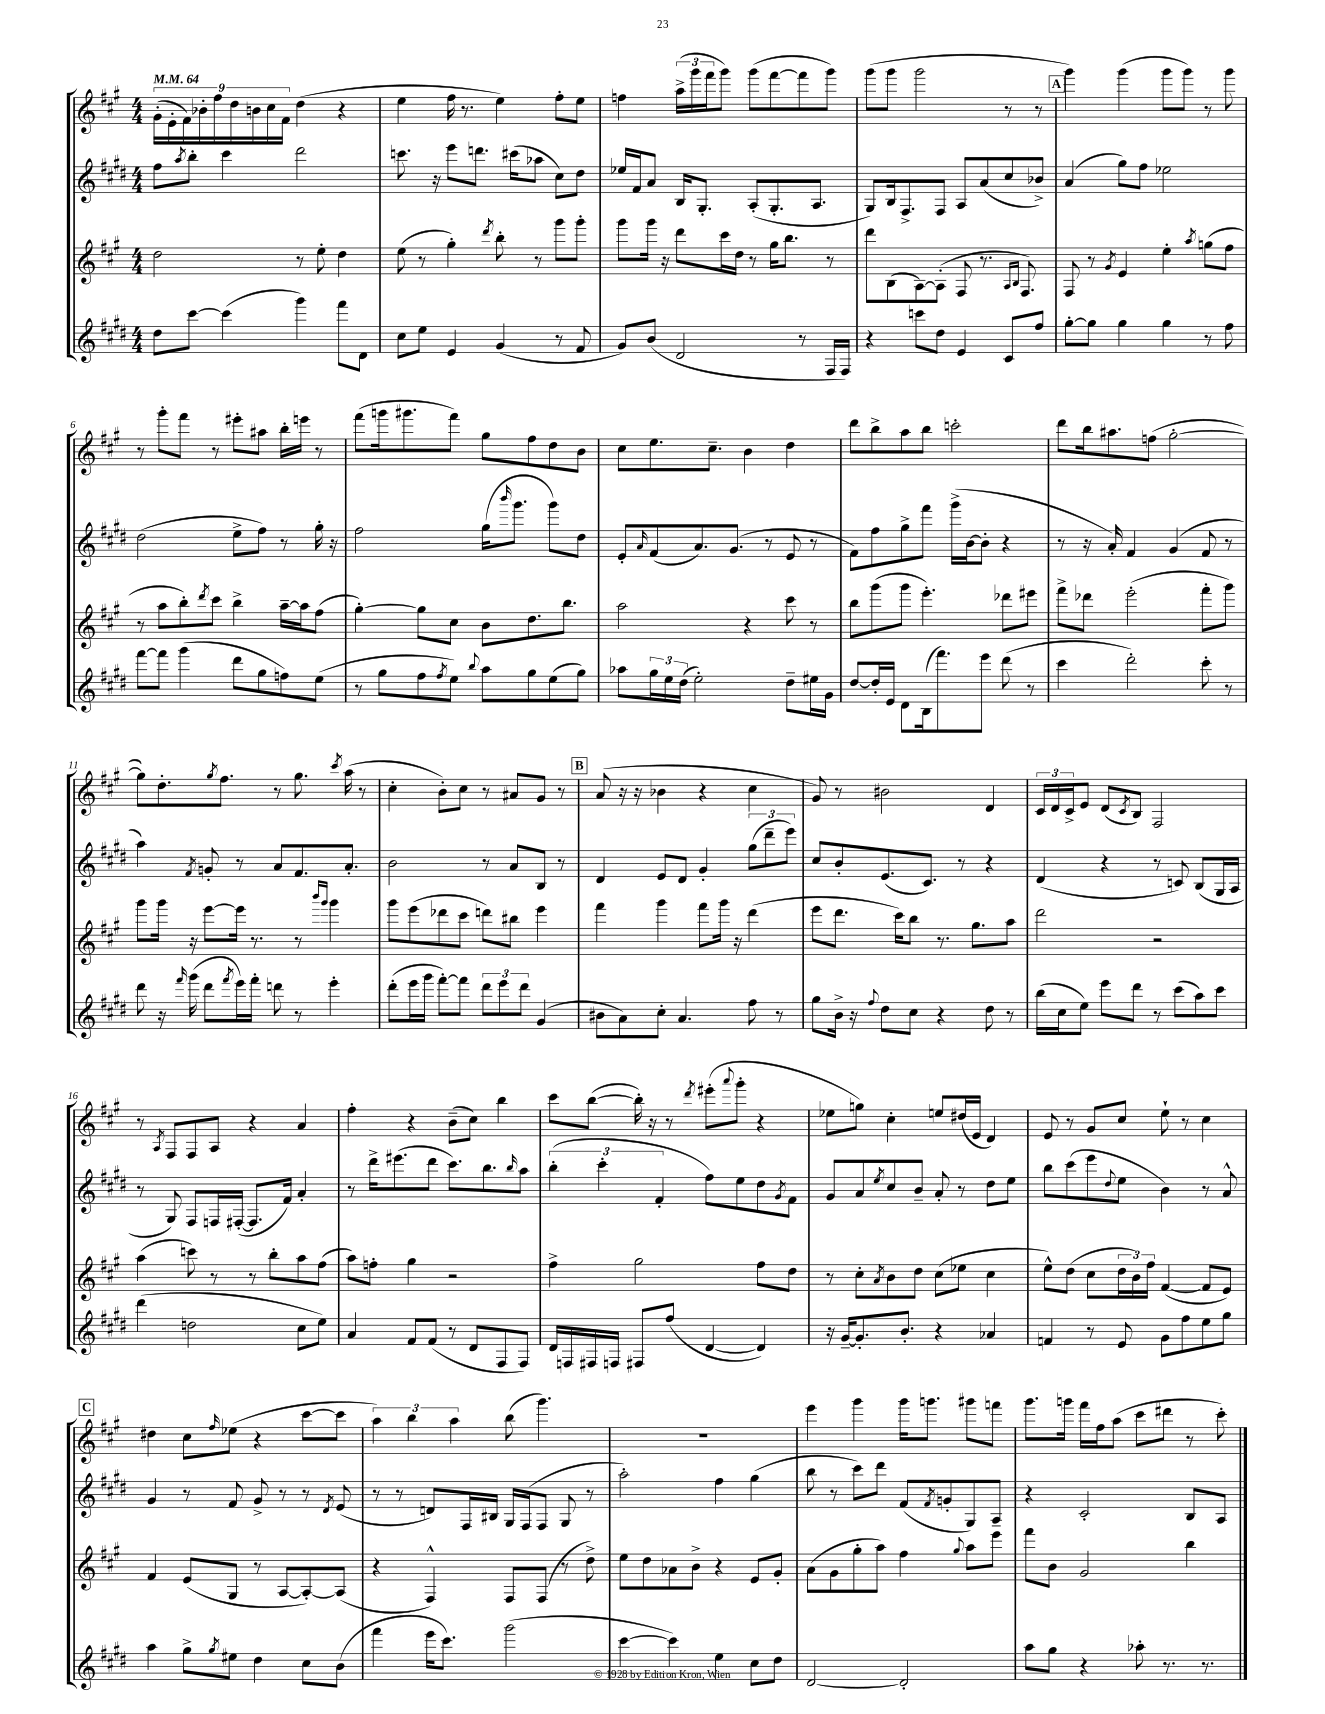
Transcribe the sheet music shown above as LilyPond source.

<<
\new StaffGroup <<
\new Staff = "s0" {
    \clef treble \key a \major \numericTimeSignature \time 4/4 \tempo 4 = 64
    \tuplet 9/8 { gis'16-.( e'16-. fis'16) bes'16-. fis''16 d''16 b'16 cis''16 fis'16 } d''4( r4 |
    e''4 fis''16 r8. e''4) fis''8-. e''8 |
    f''4 \tuplet 3/2 { a''16->( gis'''16 fis'''16 } gis'''8) gis'''8( fis'''8~ fis'''8 gis'''8) |
    gis'''8( gis'''8 gis'''2 r8 r8 |
    \mark \markup { \box "A" } gis'''4) gis'''4( gis'''8 gis'''8) r8 gis'''8 |
    r8 gis'''8-. fis'''8 r8 eis'''8-. ais''8 b''16-. e'''16 r8 |
    fis'''8( g'''16 gis'''8. fis'''8) gis''8 fis''8 d''8 b'8 |
    cis''8 e''8. cis''8.-- b'4 d''4 |
    d'''8 b''8-> a''8 b''8 c'''2-. |
    d'''8 b''16 ais''8. f''8( gis''2~-. |
    gis''8) d''8.-. \acciaccatura { gis''8 } fis''8. r8 gis''8. \acciaccatura { cis'''8 } a''16( r8 |
    cis''4-. b'8-.) cis''8 r8 ais'8 gis'8 r8 |
    \mark \markup { \box "B" } a'8( r16 r16 bes'4 r4 cis''4 |
    gis'8) r8 bis'2 d'4 |
    \tuplet 3/2 { cis'16 d'16 cis'16-> } e'8 d'8( \acciaccatura { cis'8 } b8) fis2 |
    r8 \acciaccatura { a8 } fis8 fis8 a8 r4 a'4 |
    fis''4-. r4 b'8--( cis''8) b''4 |
    cis'''8 b''8~( b''16-.) r16 r8 \acciaccatura { d'''8 } eis'''8-.( \appoggiatura { a'''8 } gis'''8-. r4 |
    ees''8 g''8) cis''4-. e''8 dis''16( e'16 d'4) |
    e'8 r8 gis'8 cis''8 e''8-! r8 cis''4 |
    \mark \markup { \box "C" } dis''4 cis''8 \grace { fis''16 } ees''8( r4 cis'''8~ cis'''8 |
    \tuplet 3/2 { a''4) b''4 a''4 } b''8( gis'''4.) |
    R1 |
    e'''4 gis'''4 gis'''16 g'''8. gis'''8 f'''8 |
    gis'''8. g'''16 fis'''16 fis''16 a''8( cis'''8 dis'''8 r8 cis'''8-.) \bar "|." |
}
\new Staff = "s1" {
    \clef treble \key e \major \numericTimeSignature \time 4/4
    fis''8 \acciaccatura { a''8 } b''8-. cis'''4 dis'''2 |
    c'''8. r16 e'''8 d'''8. cis'''16( aes''8 cis''8) dis''8 |
    ees''16 fis'16 a'8 b16 gis8.-. a8-.( gis8.-. a8. |
    gis8) b16 fis8.-> fis8 a8 a'8( cis''8 bes'8->) |
    \mark \markup { \box "A" } a'4( gis''8) fis''8 ees''2 |
    dis''2( e''8-> fis''8) r8 gis''16-. r16 |
    fis''2 gis''16( \grace { b'''16 } gis'''8. gis'''8) dis''8 |
    e'8-. \grace { a'16 } fis'8( a'8.) gis'8.( r8 e'8 r8 |
    fis'8) fis''8 gis''8-> fis'''8 gis'''16->( b'16~ b'8-. r4 |
    r8 r16 a'16-.) fis'4 gis'4( fis'8 r8 |
    a''4) \acciaccatura { fis'8 } g'8-. r8 a'8 fis'8. a'8.-. |
    b'2 r8 a'8 b8 r8 |
    \mark \markup { \box "B" } dis'4 e'8 dis'8 gis'4-. \tuplet 3/2 { gis''8( dis'''8-- e'''8) } |
    cis''8 b'8-. e'8.( cis'8.) r8 r4 |
    dis'4( r4 r8 c'8) b8( gis16 a16 |
    r8 gis8) fis8 f16 fis16~-.( fis8. fis'16) a'4-. |
    r8 dis'''16-> eis'''8.( dis'''8 cis'''8.) b''8. \grace { b''16 } a''8 |
    \tuplet 3/2 { b''4-.( cis'''4-. fis'4-. } fis''8) e''8 dis''8 \acciaccatura { gis'8 } fis'8 |
    gis'8 a'8 \acciaccatura { e''8 } cis''8 b'8-- a'8-. r8 dis''8 e''8 |
    b''8 cis'''8( e'''8 \appoggiatura { dis''8 } e''8 b'4) r8 a'8-^ |
    \mark \markup { \box "C" } gis'4 r8 fis'8 gis'8-> r8 r8 \acciaccatura { dis'8 } e'8( |
    r8 r8 d'8) fis16 bis16 gis16 fis16( fis8 gis8 r8 |
    a''2-.) fis''4 gis''4( |
    b''8 r8 cis'''8) dis'''8 fis'8( \acciaccatura { fis'8 } g'8-. gis8) a8-- |
    r4 cis'2-. b8 a8 \bar "|." |
}
\new Staff = "s2" {
    \clef treble \key a \major \numericTimeSignature \time 4/4
    d''2 r8 e''8-. d''4 |
    e''8( r8 gis''4-.) \acciaccatura { d'''8 } b''8-. r8 gis'''8 gis'''8-. |
    gis'''8 gis'''16 r16 d'''8 cis'''16 d''16 r8 gis''16 b''8. r8 |
    d'''8 b8( a8~) a8-.( fis8 r8. \grace { a16 b16 } fis8.) |
    \mark \markup { \box "A" } fis8 r8 \acciaccatura { gis'8 } e'4 e''4-. \acciaccatura { a''8 } g''8( fis''8 |
    r8 a''8 b''8-.) \acciaccatura { d'''8 } cis'''8 b''4-> a''16~-- a''16 fis''8( |
    gis''4~-.) gis''8 cis''8 b'8 d''8. b''8. |
    a''2 r4 cis'''8 r8 |
    b''8 gis'''8( gis'''8 e'''4.-.) des'''8 eis'''8 |
    fis'''8-> des'''8 e'''2-.( fis'''8-. gis'''8) |
    gis'''8 gis'''16 r16 e'''8~ e'''16 r8. r8 \grace { b'''16 gis'''16 } gis'''4 |
    gis'''8 e'''8( des'''8 cis'''8 d'''8) bis''8 e'''4 |
    \mark \markup { \box "B" } fis'''4 gis'''4 fis'''8 gis'''16 r16 d'''4( |
    e'''8 d'''8. cis'''16) b''8 r8. gis''8. a''8 |
    d'''2 r2 |
    a''4( c'''8) r8 r8 b''8-. a''8 fis''8( |
    a''8) f''8-. gis''4 r2 |
    fis''4-> gis''2 fis''8 d''8 |
    r8 cis''8-. \acciaccatura { a'8 } b'8 d''8 cis''8( ees''8 cis''4 |
    e''8-^) d''8( cis''8 \tuplet 3/2 { d''16 b'16) fis''16 } fis'4~( fis'8 e'8) |
    \mark \markup { \box "C" } fis'4 e'8( gis8 r8 a8~ a8~-.) a8( |
    r4 fis4-^) fis8 fis8( r8 d''8->) |
    e''8 d''8 aes'8 b'8-> r4 e'8 gis'8-. |
    a'8( gis'8 gis''8-. a''8) fis''4 \appoggiatura { gis''8 } a''8 e'''8 |
    fis'''8 b'8 gis'2 b''4 \bar "|." |
}
\new Staff = "s3" {
    \clef treble \key e \major \numericTimeSignature \time 4/4
    dis''8 cis'''8~ cis'''4( gis'''4) fis'''8 dis'8 |
    cis''8 e''8 e'4 gis'4( r8 fis'8 |
    gis'8) b'8( dis'2 r8 fis16 fis16) |
    r4 c'''8 dis''8 e'4 cis'8 fis''8 |
    \mark \markup { \box "A" } gis''8~-. gis''8 gis''4 gis''4 r8 fis''8 |
    fis'''8~ fis'''8 gis'''4( dis'''8 gis''8 f''8) e''8( |
    r8 gis''8 fis''8 \acciaccatura { fis''8 } e''8) \appoggiatura { b''8 } a''8 gis''8 e''8( gis''8) |
    aes''8 \tuplet 3/2 { gis''16 e''16 dis''16( } e''2-.) dis''8-- eis''16 gis'16 |
    dis''8~ dis''16-. e'16 dis'8 b16( fis'''8.) e'''8 dis'''8( r8 |
    cis'''4 dis'''2-.) cis'''8-. r8 |
    dis'''8 r16 \grace { fis'''16 } gis'''16( dis'''8 \acciaccatura { fis'''8 } e'''16) fis'''16-. d'''8 r8 e'''4-. |
    dis'''8-.( e'''16 gis'''16 fis'''8~-.) fis'''8 \tuplet 3/2 { dis'''8 e'''8 dis'''8 } gis'4( |
    \mark \markup { \box "B" } bis'8 a'8) cis''8-. a'4. fis''8 r8 |
    gis''8 b'16-> r16 \appoggiatura { fis''8 } dis''8 cis''8 r4 dis''8 r8 |
    b''16( cis''16 e''8) e'''8 dis'''8 r8 cis'''8( a''8) cis'''8 |
    dis'''4( d''2 cis''8 e''8) |
    a'4 fis'8 fis'8( r8 dis'8 fis8 fis8) |
    dis'16 f16 fis16 f16 fis8 fis''8( dis'4~ dis'4) |
    r16 gis'16~-- gis'8.-. b'8.-. r4 aes'4 |
    f'4 r8 e'8 gis'8 fis''8 e''8 gis''8 |
    \mark \markup { \box "C" } a''4 gis''8-> \acciaccatura { gis''8 } eis''8 dis''4 cis''8 b'8( |
    fis'''4 e'''16 cis'''8.) gis'''2( |
    cis'''4~ cis'''4) e''4 cis''8 dis''8 |
    dis'2~ dis'2-. |
    a''8 gis''8 r4 aes''8-. r8. r8. \bar "|." |
}
>>
>>
